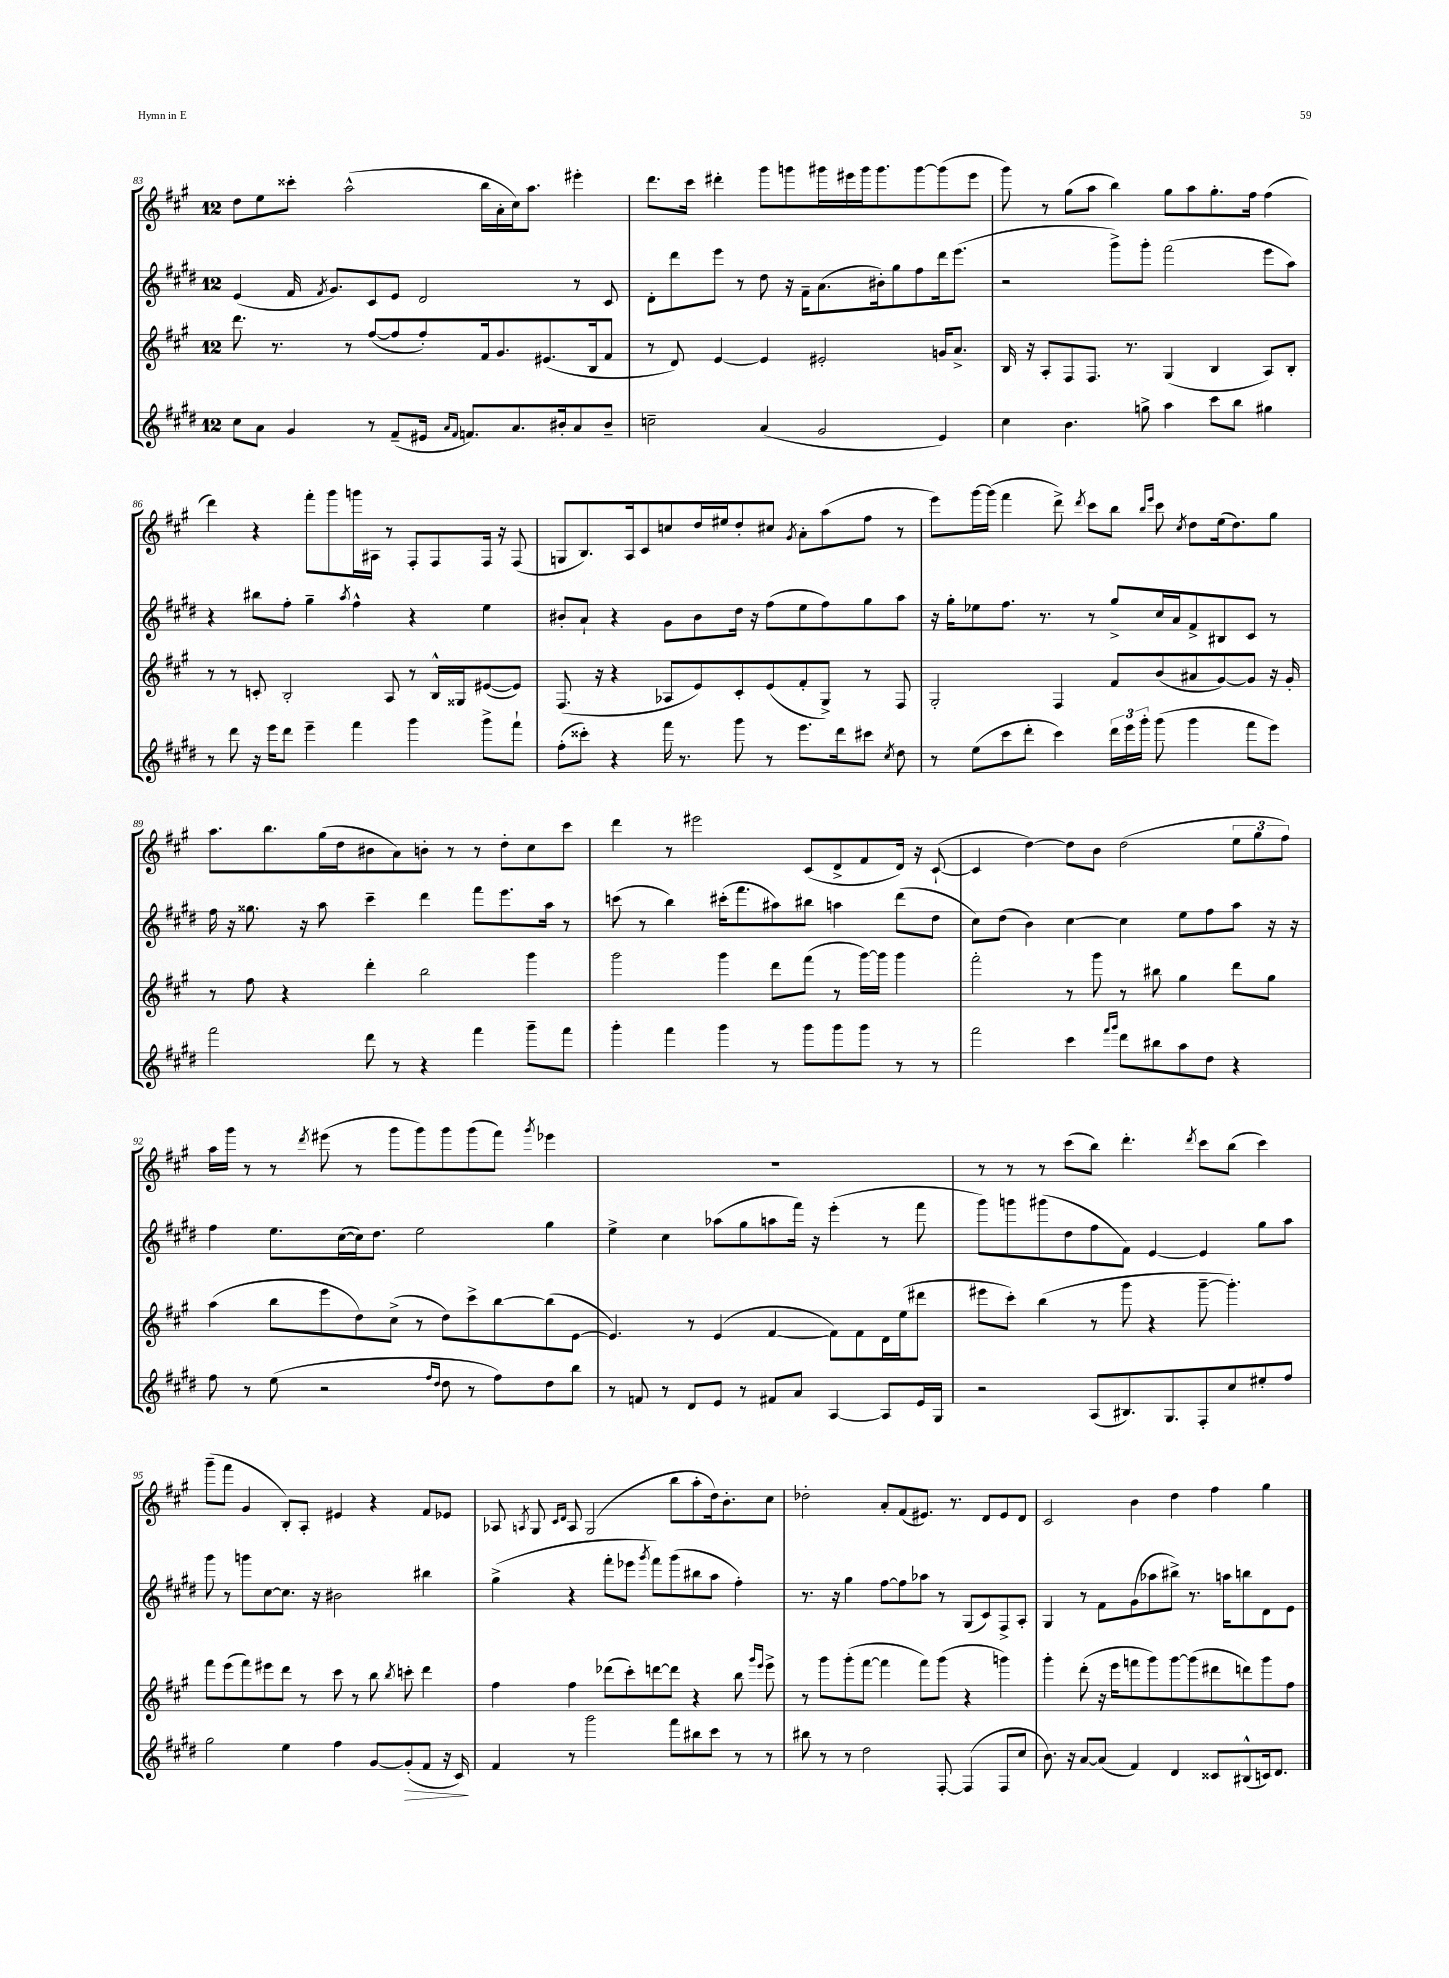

**kern	**kern	**kern	**kern
*staff4	*staff3	*staff2	*staff1
*clefG2	*clefG2	*clefG2	*clefG2
*k[f#c#g#d#]	*k[f#c#g#]	*k[f#c#g#d#]	*k[f#c#g#]
*M12/8	*M12/8	*M12/8	*M12/8
8cc#	8.ddd	(4e	8dd
8a	.	.	8ee
.	8.r	.	.
4g#	.	16f#	8ccc##'
.	.	8qf#	.
.	.	8.g#)	.
.	8r	.	(2aa^^
8r	([8ff#	8c#	.
(8f#~	8ff#]	8e	.
16e#	8ff#')	2d#	.
16qqa	.	.	.
16qqf#	.	.	.
8.f)	.	.	.
.	16f#	.	16bb
.	8.g#	.	16a'
8.a	.	.	16cc#)
.	.	.	8.aa
.	(8.e#	.	.
16b#'	.	.	.
8a	.	8r	4eee#'
.	16B	.	.
8b#~	8f#	8c#	.
=	=	=	=
2cc~	8r	8d#'	8.ddd
.	8d)	8ddd#	.
.	.	.	16ccc#
.	[4e	8eee	4ddd#'
.	.	8r	.
(4a	4e]	8dd#	8ggg#
.	.	16r	8ggg
.	.	16f#~	.
2g#	2e#'	(8.a	16ggg#
.	.	.	16eee#
.	.	.	16ggg#
.	.	16b#')	8.ggg#
.	.	8gg#	.
.	.	8ff#	[8ggg#
4e)	16g	16ddd#	(8ggg#]
.	8.a^	(8.eee	.
.	.	.	8eee#
=	=	=	=
4cc#	16B	2r	8ggg#)
.	16r	.	.
.	8A'	.	8r
4.b	8F#	.	(8gg#
.	8.F#	.	8aa
.	.	8ggg#^)	4bb)
.	8.r	.	.
8gg^	.	8ggg#'	.
4aa	(4G#	(2fff#	8gg#
.	.	.	8aa
8ccc#	4B	.	8.gg#'
8bb	.	.	.
.	.	.	16ff#
4gg#	8A)	8eee	(4ff#
.	8B'	8aa)	.
=	=	=	=
8r	8r	4r	4ddd)
8ddd#	8r	.	.
16r	8c'	8bb#	4r
16eee	.	.	.
8ddd#	2B'	8ff#'	.
4eee~	.	4gg#~	8fff#'
.	.	.	8ggg#
.	.	8qaa	.
4fff#	.	4ff#^^	16ggg
.	.	.	16A#
.	8A	.	8r
4ggg#	8r	4r	8F#'
.	16B^^	.	8F#
.	16G##	.	.
8ggg#^	([8e#	4ee	16F#
.	.	.	16r
8fff#`	8e#])	.	(8F#
=	=	=	=
(8ff#'	(8.F#	8b#'	8G
8ccc##')	.	8a`	8.B)
.	16r	.	.
4r	4r	4r	.
.	.	.	16A
.	.	.	8c#
16fff#	8A-	8g#	8cc
8.r	.	.	.
.	8e)	8b#	16dd
.	.	.	16ee#
8ggg#	8c#'	16dd#	8dd'
.	.	16r	.
8r	(8e	(8ff#	8cc#
.	.	.	8qg#
8.eee	8f#'	8ee	8a'
.	8G#^)	8ff#)	(8aa
16ddd#	.	.	.
8ccc#	8r	8gg#	8ff#
8qcc#	.	.	.
8dd#	8F#	8aa	8r
=	=	=	=
8r	2G#'	16r	8eee)
.	.	16gg#'	.
(8ee	.	8ee-	[16ggg#
.	.	.	(16ggg#]
8ccc#	.	8.ff#	4fff#
8ddd#'	.	.	.
.	.	8.r	.
4ccc#)	4F#	.	8ddd^)
.	.	.	8qddd
.	.	8r	8ccc#
24ddd#	8f#	8gg#^	8bb
24eee	.	.	.
24ggg#'	.	.	.
.	.	.	16qqbb
.	.	.	16qqeee
(8ggg#	(8b	16cc#	8ccc#
.	.	16a	.
.	.	.	8qcc#
4ggg#	8a#	8f#^	8dd
.	[8g#)	8B#	(16ee
.	.	.	8.dd)
8fff#	8g#]	8c#	.
8eee)	16r	8r	8gg#
.	16g#'	.	.
=	=	=	=
2fff#	8r	16ff#	8.aa
.	.	16r	.
.	8ff#	8.gg##	.
.	.	.	8.bb
.	4r	.	.
.	.	16r	.
.	.	8aa	(16gg#
.	.	.	16dd
8ddd#	4ddd'	4ccc#~	8b#
8r	.	.	8a)
4r	2bb	4ddd#	8b'
.	.	.	8r
4fff#	.	8fff#	8r
.	.	8.eee	8dd'
8ggg#~	4ggg#	.	8cc#
.	.	16aa	.
8fff#	.	8r	8ccc#
=	=	=	=
4ggg#'	2ggg#	(8ccc	4ddd
.	.	8r	.
4fff#	.	4bb)	8r
.	.	.	2eee#
4ggg#	4ggg#	(16ccc#'	.
.	.	8.fff#	.
8r	8ddd	8aa#)	.
8ggg#	(8fff#	8bb#	(8c#
8ggg#	8r	4aa	8d^
8ggg#	[16ggg#)	.	8f#
.	16ggg#]	.	.
8r	4ggg#	(8ddd#	16d)
.	.	.	16r
8r	.	8dd#	([8c#`
=	=	=	=
2fff#	2fff#'	8cc#)	4c#]
.	.	(8dd#	.
.	.	4b)	[4dd)
4ccc#	8r	[4cc#	8dd]
.	8ggg#	.	8b
16qqfff#	.	.	.
16qqggg#	.	.	.
8ddd#	8r	4cc#]	(2dd
8bb#	8bb#	.	.
8aa	4gg#	8ee	.
8dd#	.	8ff#	.
4r	8ddd	8aa	12ee
.	.	.	12gg#
.	8gg#	16r	.
.	.	.	12ff#)
.	.	16r	.
=	=	=	=
8ff#	(4aa	4ff#	16aa
.	.	.	16ggg#
8r	.	.	8r
(8ee	8bb	8.ee	8r
.	.	.	8qddd
2r	8eee	.	(8eee#
.	.	([16cc#	.
.	8dd)	16cc#])	8r
.	.	8.dd#	.
.	(8cc#^	.	8ggg#
.	8r	2ee	8ggg#)
16qqff#	.	.	.
16qqdd#	.	.	.
8dd#	8dd)	.	8ggg#
8r	8ccc#^	.	(8ggg#
8ff#)	[8bb	.	8fff#)
.	.	.	8qggg#
8dd#	(8bb]	4gg#	4eee-
8bb	[8e	.	.
=	=	=	=
8r	4.e])	4ee^	1.r
8f	.	.	.
8r	.	4cc#	.
8d#	8r	.	.
8e	(4e	(8aa-	.
8r	.	8gg#	.
8f#	[4f#	8aa	.
8a	.	16fff#)	.
.	.	16r	.
[4A	8f#])	(4eee'	.
.	8f#	.	.
8A]	16d	8r	.
.	(16ee	.	.
16e	8ddd#	8fff#	.
16G#	.	.	.
=	=	=	=
2r	8eee#	8ggg#)	8r
.	8ccc#')	8ggg	8r
.	(4bb	(8ggg#	8r
.	.	8dd#	(8ccc#
(8A	8r	8ff#	8bb)
8.B#)	8ggg#	8f#)	4.ddd'
.	4r	[4e	.
8.G#	.	.	.
.	.	.	8qddd
8F#'	[8ggg#~	4e]	8ccc#
8cc#	4.ggg#'])	.	(8bb
8ee#'	.	8gg#	4ccc#)
8ff#	.	8aa	.
=	=	=	=
2gg#	8fff#	8ggg#	(8ggg#~
.	(8eee	8r	8fff#
.	8fff#)	8ggg	4g#
.	8eee#	[8cc#	.
4ee	8ddd	8.cc#]	8B')
.	8r	.	8A'
.	.	16r	.
4ff#	8ccc#	2b#	4e#
.	8r	.	.
[8g#	8bb	.	4r
.	8qbb	.	.
(8g#']	8ccc'	.	.
8f#	4ddd	4bb#	8f#
16r	.	.	8e-
16c#)	.	.	.
=	=	=	=
4f#	4ff#	(4gg#^	8A-
.	.	.	8qA
.	.	.	8G#
.	.	.	16qqc#
.	.	.	16qqd
8r	4ff#	4r	8A
2ggg#	.	.	(2G#
.	(8ddd-	8fff#'	.
.	8ccc#')	8eee-	.
.	.	8qggg#	.
.	[8ddd	8fff#)	.
8fff#	8ddd]	(8ggg#	8bb
8bb#	4r	8bb#	8aa'
8ccc#	.	8aa	16dd)
.	.	.	8.b'
8r	8bb	4ff#')	.
.	16qqggg#	.	.
.	16qqeee	.	.
8r	8eee^	.	8cc#
=	=	=	=
8bb#	8r	8.r	2dd-'
8r	8ggg#	.	.
.	.	16r	.
8r	(8ggg#'	4gg#	.
2dd#	[8fff#	.	.
.	4fff#]	[8ff#	8a'
.	.	8ff#]	(8f#
.	8fff#)	8aa-	8.e#)
[8F#'	(8ggg#	8r	.
.	.	.	8.r
(4F#]	4r	(8G#	.
.	.	8c#)	8d
8F#	4ggg)	8F#^	8e#
8cc#	.	8A'	8d
=	=	=	=
8.b)	4ggg#'	4G#	2c#
16r	.	.	.
[8a	(8ddd'	8r	.
(8a]	16r	8f#	.
.	16eee	.	.
4f#)	8fff	(8g#	4b
.	8ggg#)	8aa-	.
4d#	[8ggg#	8bb#^)	4dd
.	(8ggg#]	8.r	.
8c##	8ddd#	.	4ff#
.	.	16aa	.
(8B#^^	8ddd)	8bb	.
16c)	8ggg#	8d#	4gg#
8.d#	.	.	.
.	8ff#	8e	.
==	==	==	==
*-	*-	*-	*-
